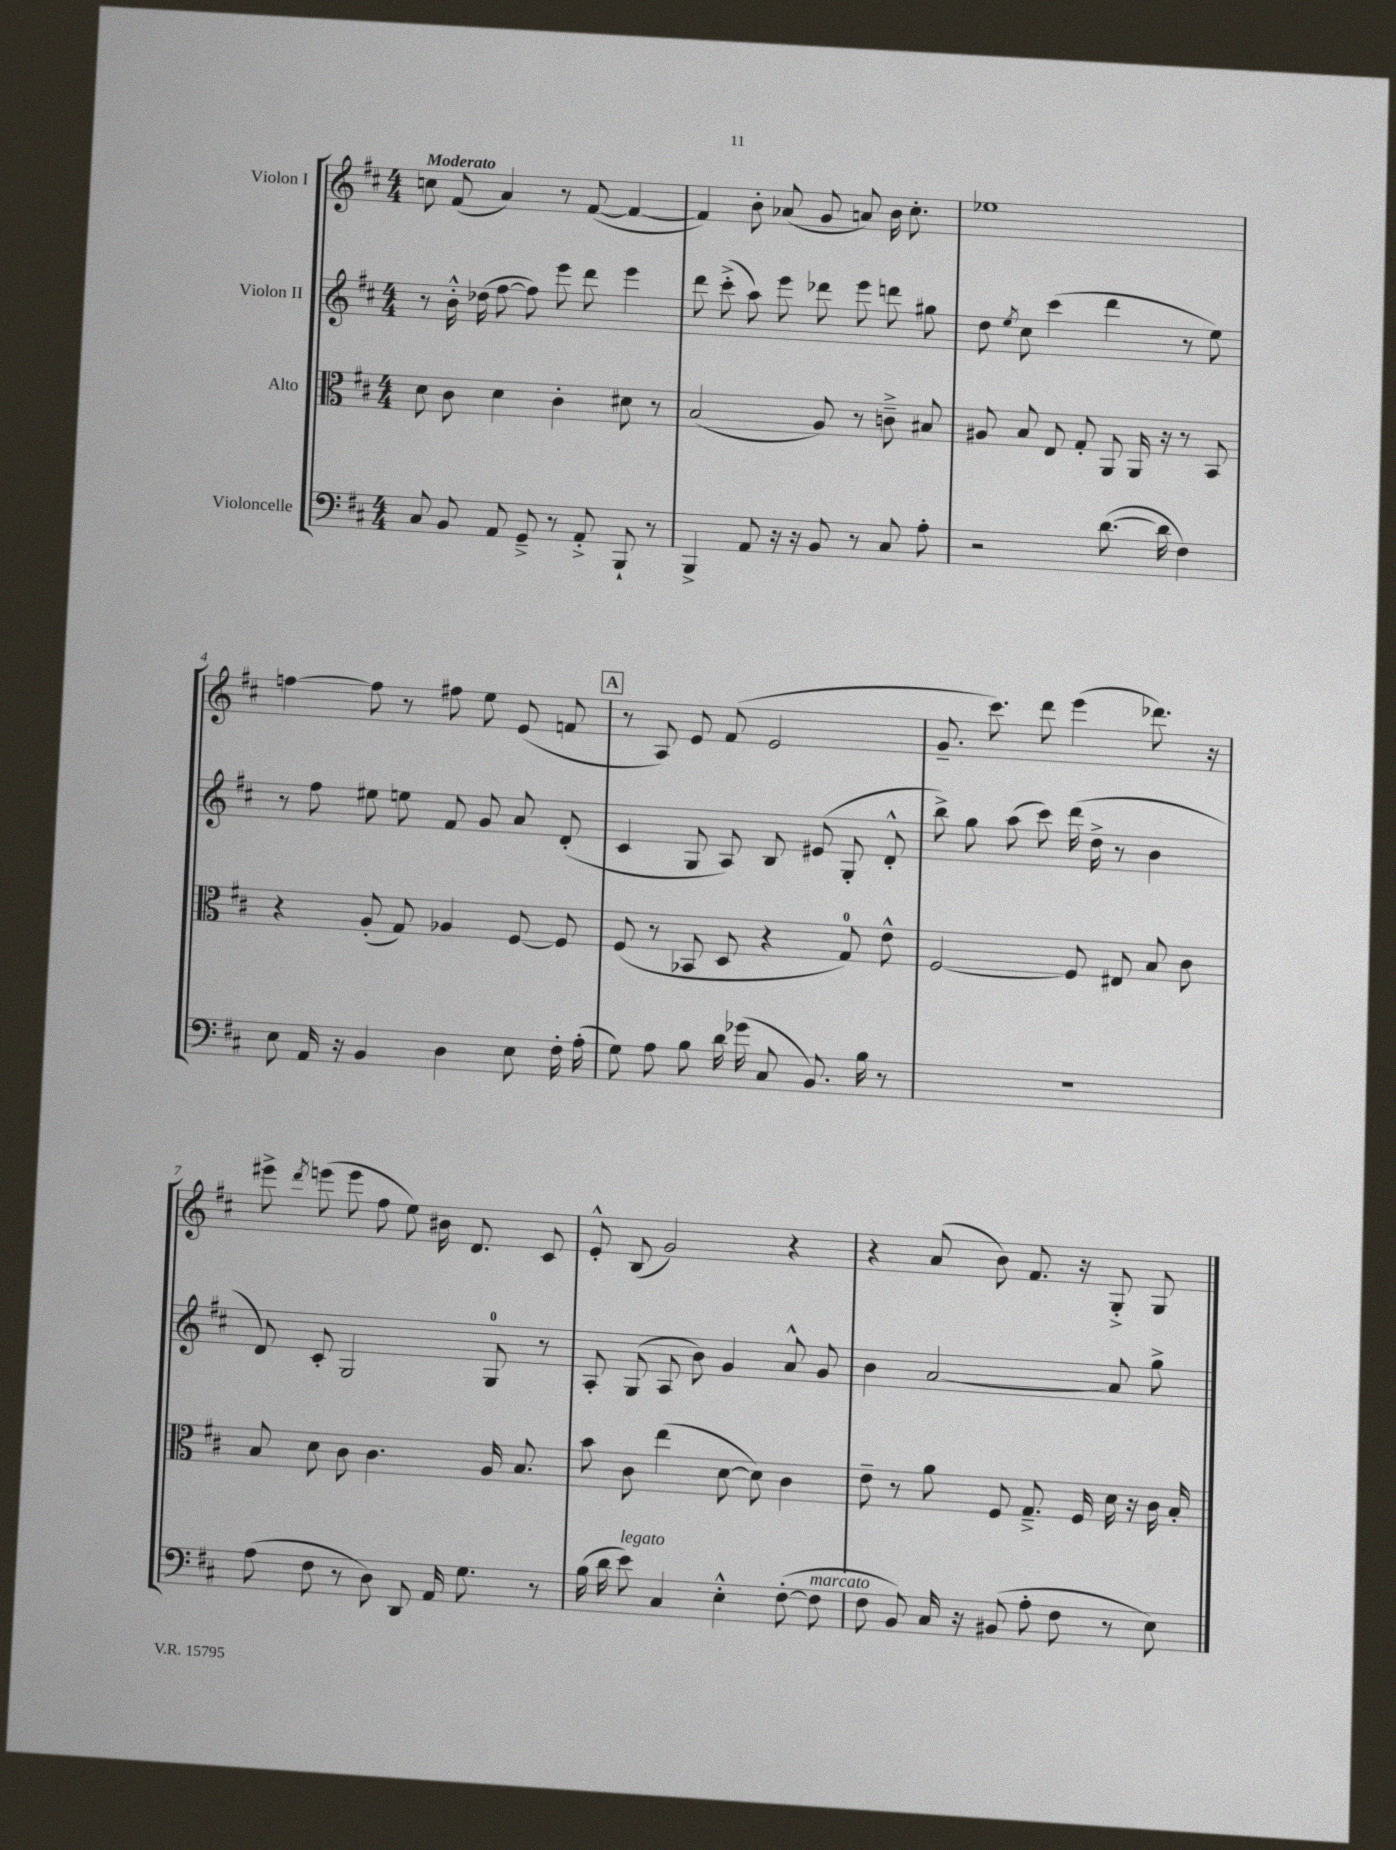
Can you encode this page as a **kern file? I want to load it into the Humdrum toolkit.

**kern	**kern	**kern	**kern
*part4	*part3	*part2	*part1
*staff4	*staff3	*staff2	*staff1
*I"Violoncelle	*I"Alto	*I"Violon II	*I"Violon I
*clefF4	*clefC3	*clefG2	*clefG2
*k[f#c#]	*k[f#c#]	*k[f#c#]	*k[f#c#]
*M4/4	*M4/4	*M4/4	*M4/4
=1	=1	=1	=1
!	!	!	!LO:TX:a:B:t=Moderato
8C#/	8d\	8r	8ccn\
8BB/	8c#\	16b'^^\	(8f#/
.	.	(16dd-X\	.
8AA/	4d\	[8ff#\	4a/)
8GG~^/	.	8ff#\])	.
8r	4c#'\	8eee\	8r
8AA'^/	.	8ddd\	([8f#/
8BBB`/	8d#X\	4eee\	4f#/_
8r	8r	.	.
=2	=2	=2	=2
4BBB^/	(2B/	8ddd\	4f#/])
.	.	(8ccc#'^\	.
8AA/	.	8aa\)	8b'\
16r	.	8eee\	(8a-X/
16r	.	.	.
8BB/	8A/)	8ddd-X\	8g/
8r	8r	8eee\	8an/)
8C#/	8cn~^\	8dddn\	16b\
.	.	.	8.cc#'\
8A'\	8B#X/	8gg#X\	.
=3	=3	=3	=3
2r	8A#X/	8dd\	1ee-X
.	.	8qee/	.
.	8B/	8cc#\	.
.	8E/	(4ccc#\	.
.	8G'/	.	.
([8.d\	8AA/	4ddd\	.
.	16AA/	.	.
16d\]	16r	.	.
4F#\)	8r	8r	.
.	8BB/	8ee\)	.
!!LO:LB:g=z
=4	=4	=4	=4
8E\	4r	8r	[4ffn\
16AA/	.	8ff#\	.
16r	.	.	.
4BB/	(8A'/	8ee#X\	8ff\]
.	8G/)	8een\	8r
4D\	4A-X/	8f#/	8ff#X\
.	.	8g/	8ee\
8E\	[8F#/	8a/	(8e/
16F#'\	8F#/]	(8d'/	8fn/
(16A'\	.	.	.
!!LO:REH:place=s1:t=A
=5	=5	=5	=5
8G\)	(8F#/	4c#/	8r
8A\	8r	.	8A/)
8B\	8BB-X/	8G/	8e/
16d\	8D/	8A/)	(8f#/
(16g-X\	.	.	.
8C#/	4r	8B/	2e/
8.BB/)	.	(8e#X/	.
.	8G/)	8G'/	.
16B\	.	.	.
8r	8e^^\	8d'^^/	.
=6	=6	=6	=6
1r	[2F#/	8bb^\)	8.g~/
.	.	8gg\	.
.	.	.	8.ccc#\)
.	.	(8aa\	.
.	.	8ccc#\)	8ddd\
.	8F#/]	(16ddd\	(4eee\
.	.	16dd^\	.
.	8E#X/	8r	.
.	8B/	4b\	8.ddd-X\)
.	8c#\	.	.
.	.	.	16r
!!LO:LB:g=z
=7	=7	=7	=7
(8A\	8B/	8d/)	8eee#X^\
.	.	.	8qddd/
8F#\	8d\	8c#'/	(8eeen\
8r	8c#\	2G/	8eee\
8D\)	4.c#\	.	8ff#\
8DD/	.	.	8ee\)
16AA/	.	.	16b#X\
8.G\	.	.	8.d/
.	16A/	8G/	.
.	8.B/	.	.
8r	.	8r	8c#/
=8	=8	=8	=8
(16B\	8b\	8A'/	8e'^^/
16d\	.	.	.
!LO:TX:a:i:t=legato	!	!	!
8e\)	8c#\	(8G/	(8B/
4C#/	(4ee\	8A/	2g/)
.	.	8b\)	.
4E'^^\	[8d\	4g/	.
.	8d\])	.	.
([8F#'\	4c#\	8a^^/	4r
!LO:TX:a:i:t=marcato	!	!	!
8F#\]	.	8g/	.
=9	=9	=9	=9
8F#\	8e~\	4b\	4r
8BB/)	8r	.	.
16C#/	8a\	[2a/	(8a/
16r	.	.	.
(8BB#X/	8F#/	.	8b\)
8A'\	8.G~^/	.	8.f#/
8F#\	.	.	.
.	16F#/	.	16r
8r	16d\	8a/]	8G'^/
.	16r	.	.
8E\)	16c#\	8gg^\	8G/
.	16B'/	.	.
==	==	==	==
*-	*-	*-	*-
